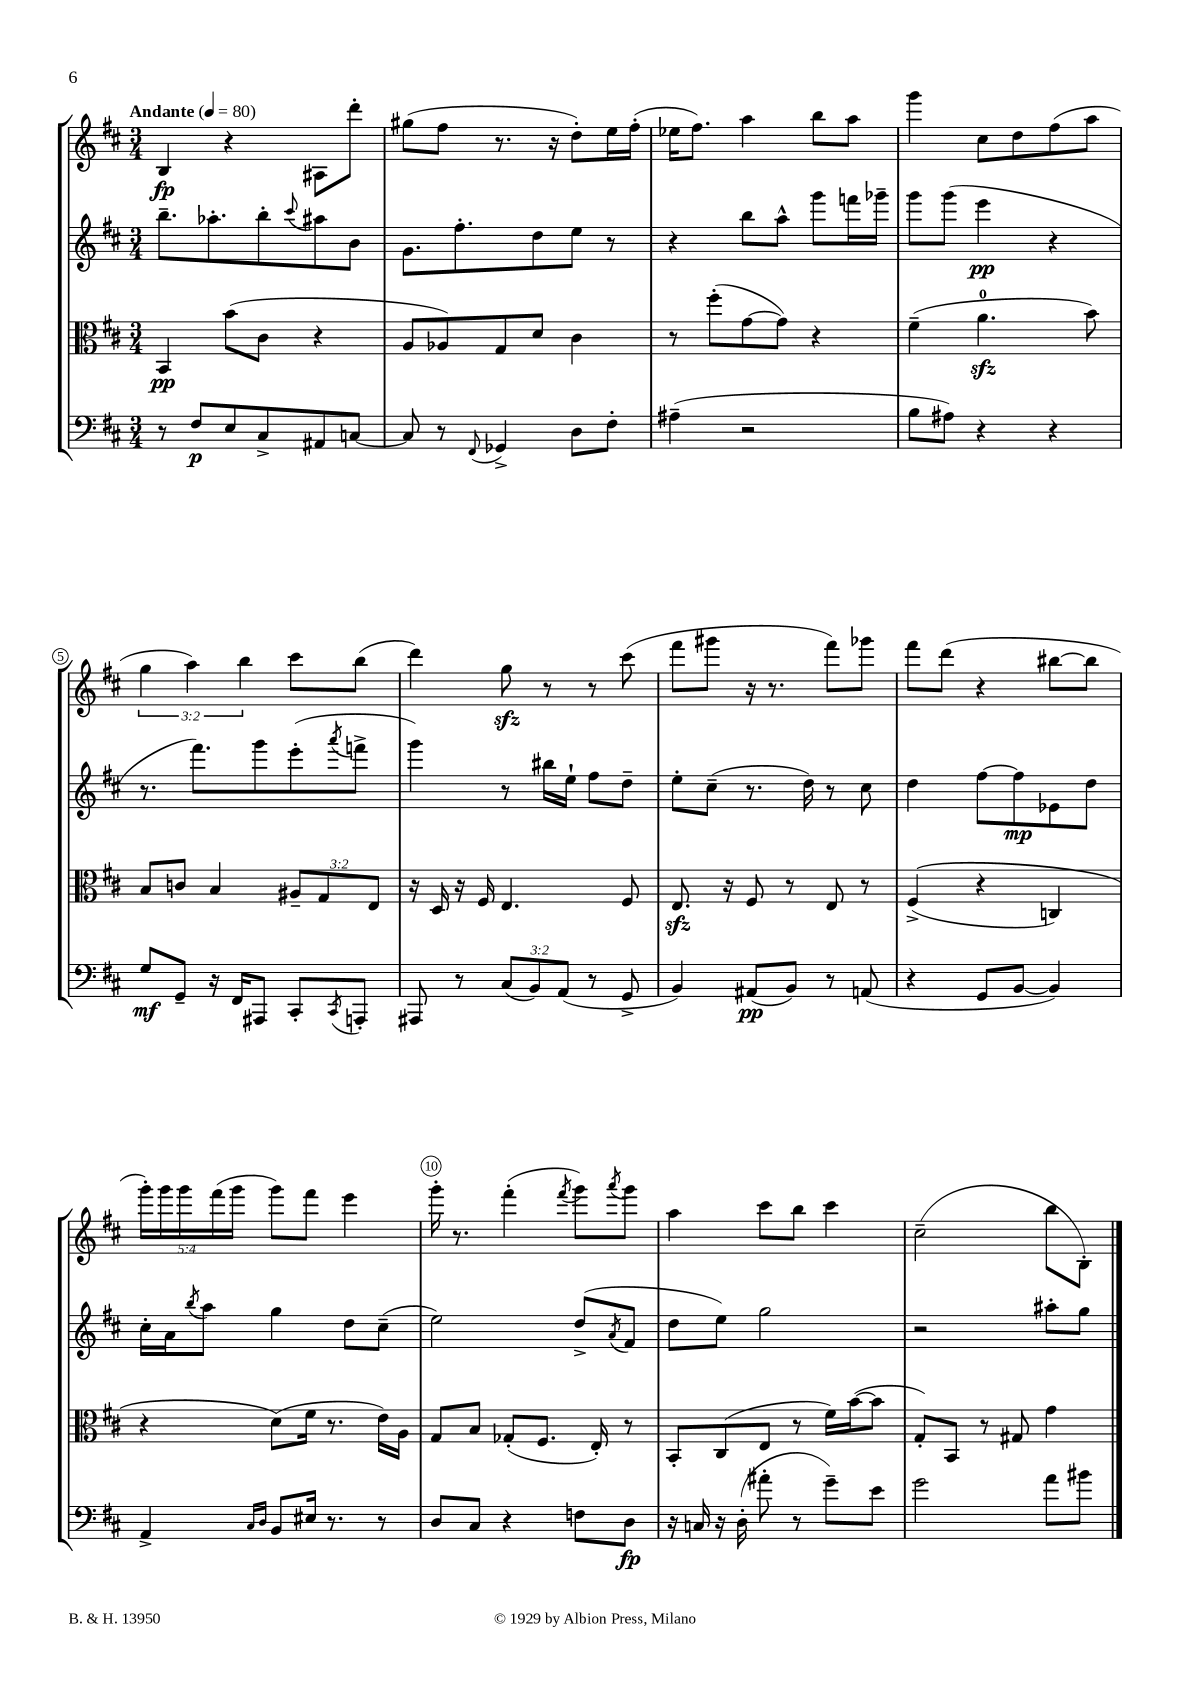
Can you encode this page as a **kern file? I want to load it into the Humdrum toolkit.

**kern	**kern	**kern	**kern
*staff4	*staff3	*staff2	*staff1
*clefF4	*clefC3	*clefG2	*clefG2
*k[f#c#]	*k[f#c#]	*k[f#c#]	*k[f#c#]
*M3/4	*M3/4	*M3/4	*M3/4
*MM80	*MM80	*MM80	*MM80
8r	4BB/	8.bb~\L	4B/
8F#/L	.	.	.
.	.	8.aa-'\	.
8E/	(8b\L	.	4r
8C#^/	8c#\J	8bb'\	.
.	.	8qqccc#/	.
8AA#/	4r	8aa#\	8A#\L
[8C/J	.	8b\J	8ddd'\J
=	=	=	=
8C/]	8A/L	8.g\L	(8gg#\L
8r	8A-/)	.	8ff#\J
.	.	8.ff#'\	.
8qqFF#/	.	.	.
4GG-^/	8G/	.	8.r
.	8d/J	8dd\	.
.	.	.	16r
8D\L	4c#\	8ee\J	8dd'\L)
8F#'\J	.	8r	16ee\L
.	.	.	(16ff#'\JJ
=	=	=	=
(4A#~\	8r	4r	16ee-\LK
.	.	.	8.ff#\J)
.	(8ff#'\L	.	.
2r	[8g\	8bb\L	4aa\
.	8g\]J)	8aa^^\J	.
.	4r	8ggg\L	8bb\L
.	.	16fff\L	8aa\J
.	.	16ggg-~\JJ	.
=	=	=	=
8B\L	(4f#~\	8ggg\L	4ggg\
8A#\J)	.	(8ggg\J	.
4r	4.a\	4eee\	8cc#\L
.	.	.	8dd\
4r	.	4r	(8ff#\
.	8b\)	.	8aa\J
=	=	=	=
8G/L	8B/L	8.r	6gg\
8GG~/J	8c/J	.	.
.	.	.	6aa\)
.	.	8.fff#\L)	.
16r	4B/	.	.
16FF#/LK	.	.	.
.	.	.	6bb\
8AAA#/J	.	8ggg\	.
8CC#'/L	12A#~/L	(8eee'\	8ccc#\L
.	12G/	.	.
8qCC#/	.	8qaaa/	.
8AAA'/J	.	8fff^\J	(8bb\J
.	12E/J	.	.
=	=	=	=
8AAA#/	16r	4ggg\)	4ddd\)
.	16D/	.	.
8r	16r	.	.
.	16F#/	.	.
(12C#/L	4.E/	8r	8gg\
12BB/)	.	.	.
.	.	16bb#\LL	8r
(12AA/J	.	.	.
.	.	16ee`\JJ	.
8r	.	8ff#\L	8r
8GG^/	8F#/	8dd~\J	(8ccc#\
=	=	=	=
4BB/)	8.E/	8ee'\L	8fff#\L
.	.	(8cc#~\J	8ggg#\J
.	16r	.	.
(8AA#/L	8F#/	8.r	16r
.	.	.	8.r
8BB/J)	8r	.	.
.	.	16dd\)	.
8r	8E/	8r	8fff#\L)
(8AA/	8r	8cc#\	8ggg-\J
=	=	=	=
4r	&((4F#^/	4dd\	8fff#\L
.	.	.	(8ddd\J
8GG/L	4r	[8ff#\L	4r
[8BB/J	.	8ff#\]	.
4BB/])	4C/)	8e-\	[8bb#\L
.	.	8dd\J	8bb#\]J
=	=	=	=
4AA^/	4r	16cc#'\LL	20ggg'\LL)
.	.	.	20ggg\
.	.	16a\J	.
.	.	.	20ggg\
.	.	8qbb/	.
.	.	8aa\J	.
.	.	.	(20fff#\
.	.	.	20ggg\JJ
16qqC#/LL	.	.	.
16qqD/JJ	.	.	.
8BB/L	(8d\L&)	4gg\	8ggg\L)
16E#/Jk	16f#\Jk	.	8fff#\J
8.r	8.r	.	.
.	.	8dd\L	4eee\
8r	16e\LL)	(8cc#~\J	.
.	16A\JJ	.	.
=	=	=	=
8D/L	8G/L	2ee\)	16ggg'\
.	.	.	8.r
8C#/J	8B/J	.	.
4r	(8G-'/L	.	(4fff#'\
.	8.F#/J	.	.
.	.	.	8qfff#/
8F\L	.	(8dd^/L	8ggg\L)
.	16E'/)	.	.
.	.	8qa/	8qaaa/
8D\J	8r	8f#/J	8ggg\J
=	=	=	=
16r	8BB'/L	8dd\L	4aa\
16C/	.	.	.
16r	(8C#/	8ee\J)	.
(16D'\	.	.	.
8a#'\	8E/J	2gg\	8ccc#\L
8r	8r	.	8bb\J
8g~\L)	16f#\LL)	.	4ccc#\
.	([16b\J	.	.
8e\J	8b\]J	.	.
=	=	=	=
2g\	8G'/L)	2r	(2cc#~\
.	8BB/J	.	.
.	8r	.	.
.	8G#/	.	.
8a\L	4g\	8aa#'\L	8bb\L
8b#\J	.	8gg\J	8B'\J)
==	==	==	==
*-	*-	*-	*-
